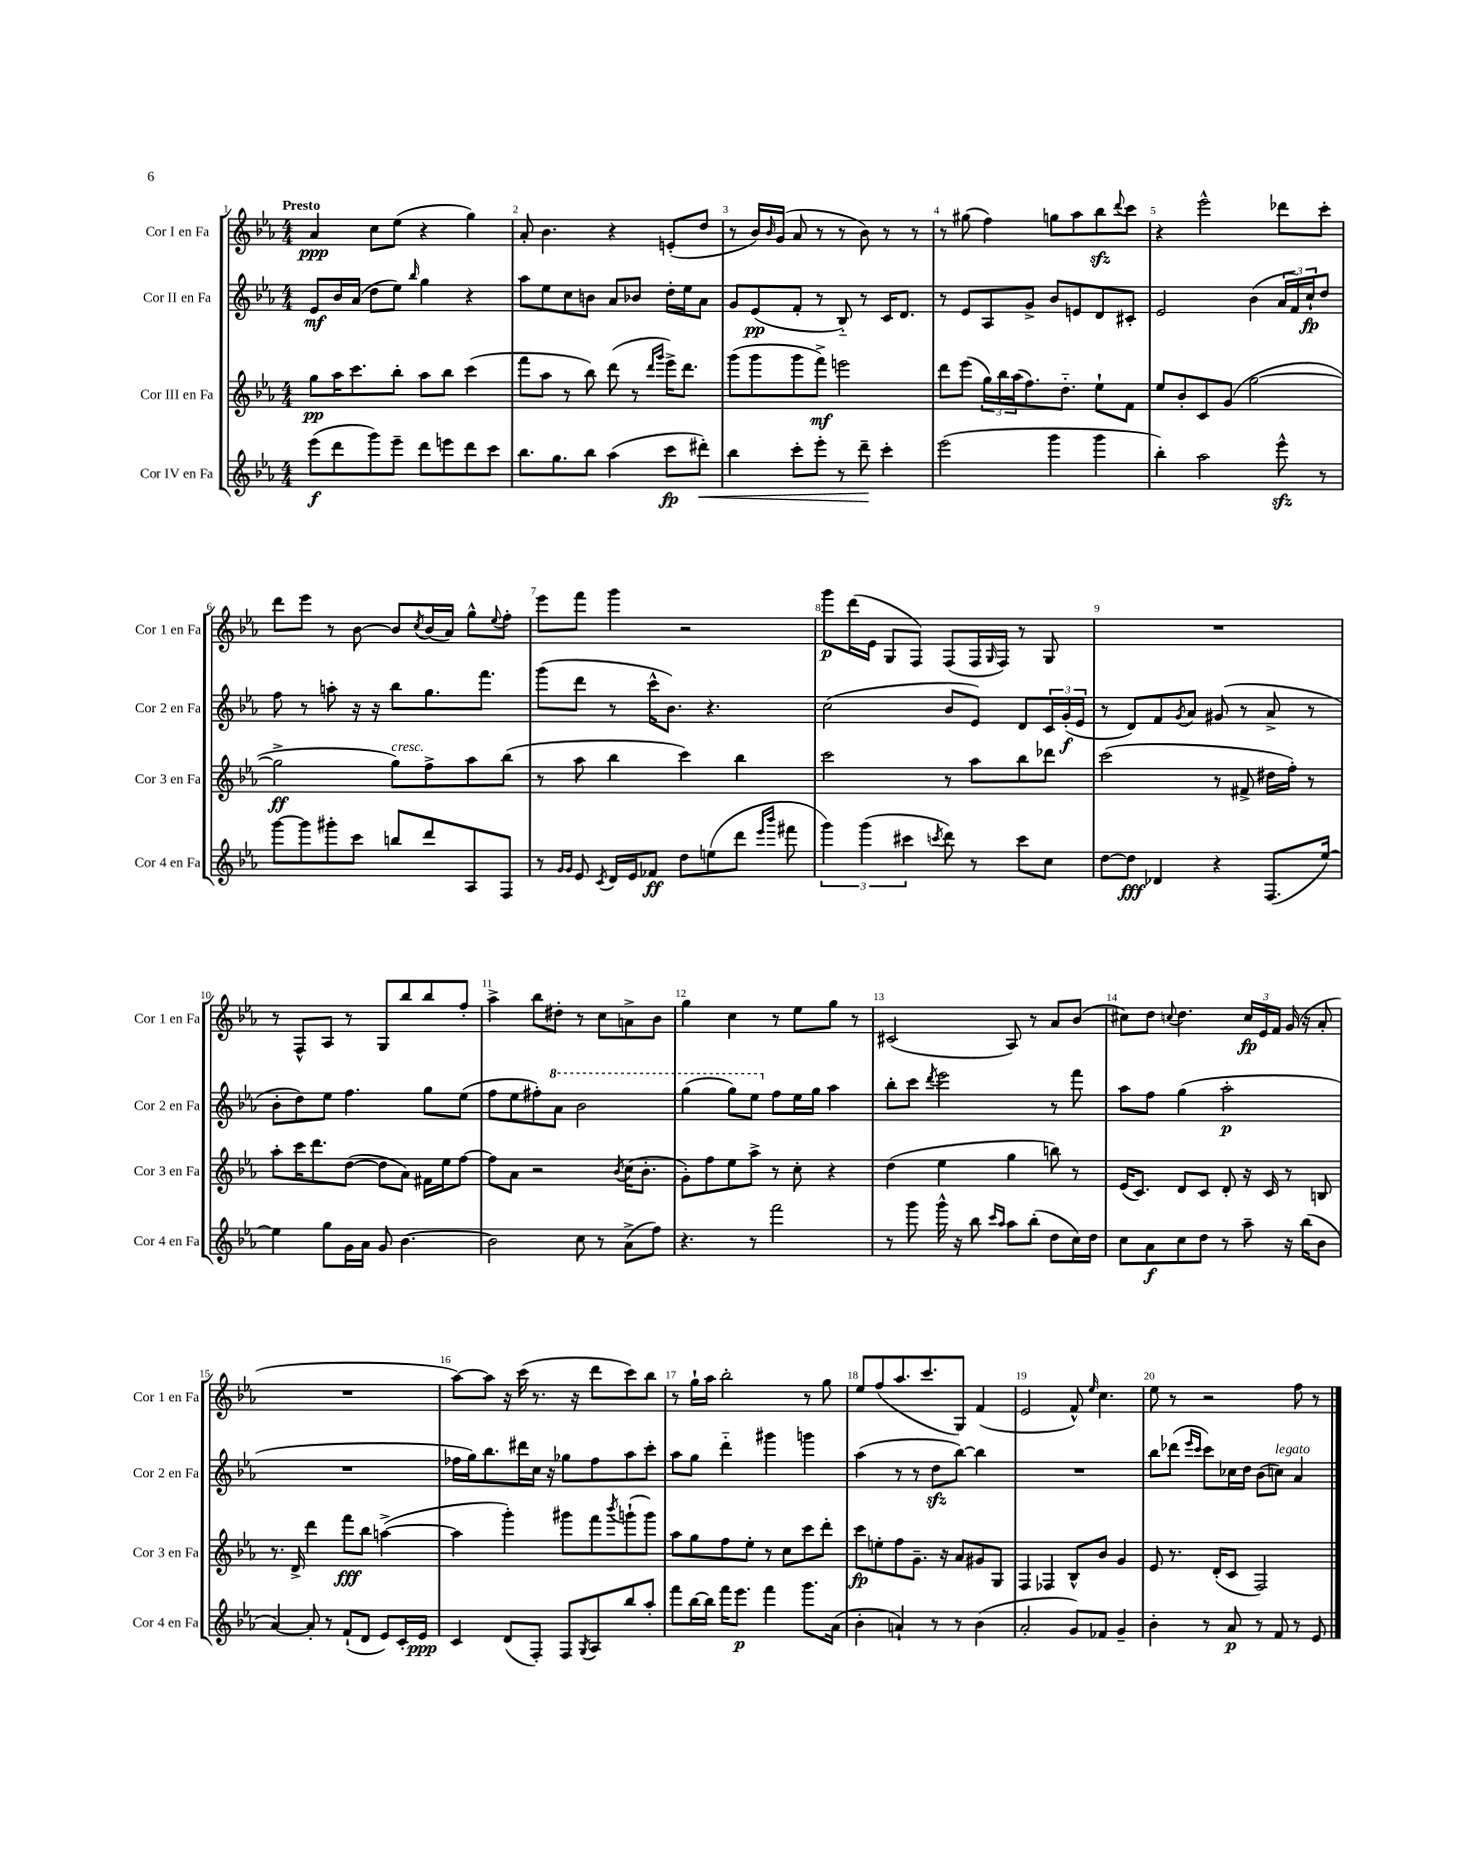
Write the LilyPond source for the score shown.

<<
\new StaffGroup <<
\new Staff = "s0" \with { instrumentName = "Cor I en Fa" shortInstrumentName = "Cor 1 en Fa" } {
    \clef treble \key ees \major \numericTimeSignature \time 4/4 \tempo "Presto"
    aes'4\ppp c''8 ees''8( r4 g''4) |
    aes'8-. bes'4. r4 e'8-.( d''8 |
    r8 bes'16) \grace { bes'16 } g'16( aes'8 r8 r8 bes'8) r8 r8 |
    r8 gis''8( f''4) g''8 aes''8 bes''8\sfz \appoggiatura { d'''8 } c'''8 |
    r4 ees'''2-^ des'''8 c'''8-. |
    d'''8 ees'''8 r8 bes'8~ bes'8 \acciaccatura { c''8 } bes'16( aes'16) g''8-^ \appoggiatura { ees''8 } f''8-. |
    ees'''8 f'''8 g'''4 r2 |
    g'''8\p d'''16( ees'16 g8 f8) f8( f16 \grace { g16 } f16) r8 g8 |
    R1 |
    r8 f8-^ aes8 r8 g8 bes''8 bes''8 f''8-. |
    aes''4-> bes''8 dis''8-. r8 c''8 a'8-> bes'8 |
    g''4 c''4 r8 ees''8 g''8 r8 |
    cis'2( aes8) r8 aes'8 bes'8( |
    cis''8) d''8 \appoggiatura { c''8 } d''4. \tuplet 3/2 { c''16\fp ees'16 f'16 } g'16( r16 aes'8-. |
    R1 |
    aes''8~) aes''8 r16 c'''16( r8. r16 d'''8 c'''8) bes''8 |
    r8 g''16-! aes''16 bes''2-. r8 g''8 |
    ees''8 f''8( aes''8. c'''8. g8) f'4( |
    ees'2 f'8-^) \grace { ees''16 } c''4. |
    ees''8 r8 r2 f''8 r8 \bar "|." |
}
\new Staff = "s1" \with { instrumentName = "Cor II en Fa" shortInstrumentName = "Cor 2 en Fa" } {
    \clef treble \key ees \major \numericTimeSignature \time 4/4
    ees'8\mf bes'16 aes'16( d''8 ees''8) \grace { bes''16 } g''4 r4 |
    aes''8 ees''8 c''8 b'8 aes'8 bes'8 d''16-. ees''16 aes'8 |
    g'8 ees'8\pp( f'8-. r8 bes8-_) r8 c'16 d'8. |
    r8 ees'8 aes8 g'8-> bes'8 e'8 d'8 cis'8-. |
    ees'2 bes'4( \tuplet 3/2 { aes'16 f'16) c''16-!\fp } d''8 |
    f''8 r8 a''8-. r16 r16 bes''8 g''8. f'''8. |
    g'''8( d'''8 r8 c'''16-^ bes'8.) r4. |
    c''2( bes'8 ees'8) d'8 \tuplet 3/2 { c'16 g'16-.\f( ees'16 } |
    r8 d'8) f'8 \acciaccatura { g'8 } aes'8 gis'8( r8 aes'8-> r8 |
    bes'8-. d''8) ees''8 f''4. g''8 ees''8( |
    f''8 ees''8 fis''8-.) \ottava #1 aes''8 bes''2 |
    g'''4( g'''8) ees'''8 \ottava #0 f''8 ees''16 g''16 aes''4 |
    bes''8-. c'''8 \acciaccatura { d'''8 } ees'''2 r8 f'''8 |
    aes''8 f''8 g''4( aes''2-.\p |
    R1 |
    fes''16 g''16) bes''8. dis'''16 c''16 r16 ges''8 fes''8 aes''8 c'''8-. |
    aes''8 g''8 d'''4-_ gis'''4 g'''4 |
    aes''4( r8 r8 d''8\sfz bes''8~) bes''4 |
    R1 |
    bes''8 des'''8( \grace { ees'''16 c'''16 } c'''8) ces''16 d''16 bes'8( c''8^\markup { \italic "legato" }) aes'4 \bar "|." |
}
\new Staff = "s2" \with { instrumentName = "Cor III en Fa" shortInstrumentName = "Cor 3 en Fa" } {
    \clef treble \key ees \major \numericTimeSignature \time 4/4
    g''8\pp aes''16 c'''8. bes''8-. aes''8 bes''8 c'''4( |
    f'''8 aes''8 r8 bes''8) d'''8( r8 \grace { d'''16 g'''16 } ees'''16->) d'''8. |
    g'''8( g'''8 g'''8 f'''8->\mf) e'''2 |
    d'''8 ees'''8( \tuplet 3/2 { g''16) bes''16 aes''16( } f''8.) d''8.-_ ees''8-! f'8 |
    ees''8 bes'8-. c'8 g'8( g''2~ |
    g''2->\ff g''8^\markup { \italic "cresc." }) f''8-> aes''8 bes''8( |
    r8 aes''8 bes''4 c'''4) bes''4 |
    c'''2 r8 aes''8 bes''8 des'''8 |
    c'''2( r8 fis'8-> dis''16 f''16-.) r8 |
    aes''8-. c'''16 d'''8. d''8~( d''8 aes'8) fis'16 ees''16 f''8~ |
    f''8 aes'8 r2 \acciaccatura { bes'8 } c''16( bes'8.-. |
    g'8-.) f''8 ees''8 aes''8-> r8 c''8-. r4 |
    d''4( ees''4 g''4 b''8) r8 |
    ees'16( c'8.) d'8 c'8 d'8-. r16 c'16 r8 b8 |
    r8. d'16-> d'''4 f'''8\fff bes''8 a''4~->( |
    a''4 g'''4-.) gis'''8 f'''8 \acciaccatura { bes'''8 } g'''8-!( g'''8) |
    aes''8 g''8 f''8 ees''8-. r8 c''8 c'''8 d'''8-. |
    c'''8\fp e''8-. f''8 g'8.-- r16 aes'8 gis'8 g8 |
    f4 fes4 bes8-^ bes'8 g'4 |
    ees'8 r8. d'16-.( c'8 f2) \bar "|." |
}
\new Staff = "s3" \with { instrumentName = "Cor IV en Fa" shortInstrumentName = "Cor 4 en Fa" } {
    \clef treble \key ees \major \numericTimeSignature \time 4/4
    ees'''8\f( d'''8 g'''8) ees'''8-- d'''8 e'''8 d'''8 c'''8 |
    bes''8. g''8. bes''8 aes''4( c'''8\fp dis'''8-.\<) |
    bes''4 c'''8-. ees'''8-. r8 d'''8--\! c'''4-. |
    ees'''2( g'''4 g'''4 |
    bes''4-.) aes''2 ees'''8-^\sfz r8 |
    g'''8~ g'''8 gis'''8-. c'''8 b''8 d'''8 aes8 f8 |
    r8 \grace { g'16 g'16 } ees'8 \acciaccatura { c'8 } d'16 ees'16 fes'8\ff d''8 e''8( d'''8 \grace { ees'''16 bes'''16 } fis'''8 |
    \tuplet 3/2 { g'''4) g'''4( cis'''4 } \acciaccatura { c'''8 } d'''8) r8 c'''8 c''8 |
    d''8~ d''8\fff des'4 r4 f8.( ees''16~) |
    ees''4 g''8 g'16 aes'16 g'8 bes'4.~ |
    bes'2 c''8 r8 aes'8->( f''8) |
    r4. r8 f'''2 |
    r8 g'''8 g'''16-^ r16 bes''8 \grace { c'''16 aes''16 } aes''8 bes''8-.( d''8 c''16) d''16 |
    c''8 aes'8\f c''8 d''8 r8 aes''8-- r16 bes''16( bes'8 |
    aes'4~) aes'8-. r8 f'8-!( d'8 ees'8) c'16-. ees'16\ppp |
    c'4 d'8( f8-.) f8 \acciaccatura { g8 } aes8 bes''8 aes''8-. |
    f'''8 bes''16~ bes''16 f'''16 ees'''8.\p f'''4 g'''8. aes'16( |
    bes'4-. a'4-!) r8 r8 bes'4( |
    aes'2-. g'8) fes'8 g'4-- |
    bes'4-. r8 aes'8\p r8 f'8 r8 ees'8 \bar "|." |
}
>>
>>
\layout { \context { \Score \override BarNumber.break-visibility = ##(#f #t #t) barNumberVisibility = #all-bar-numbers-visible } }
